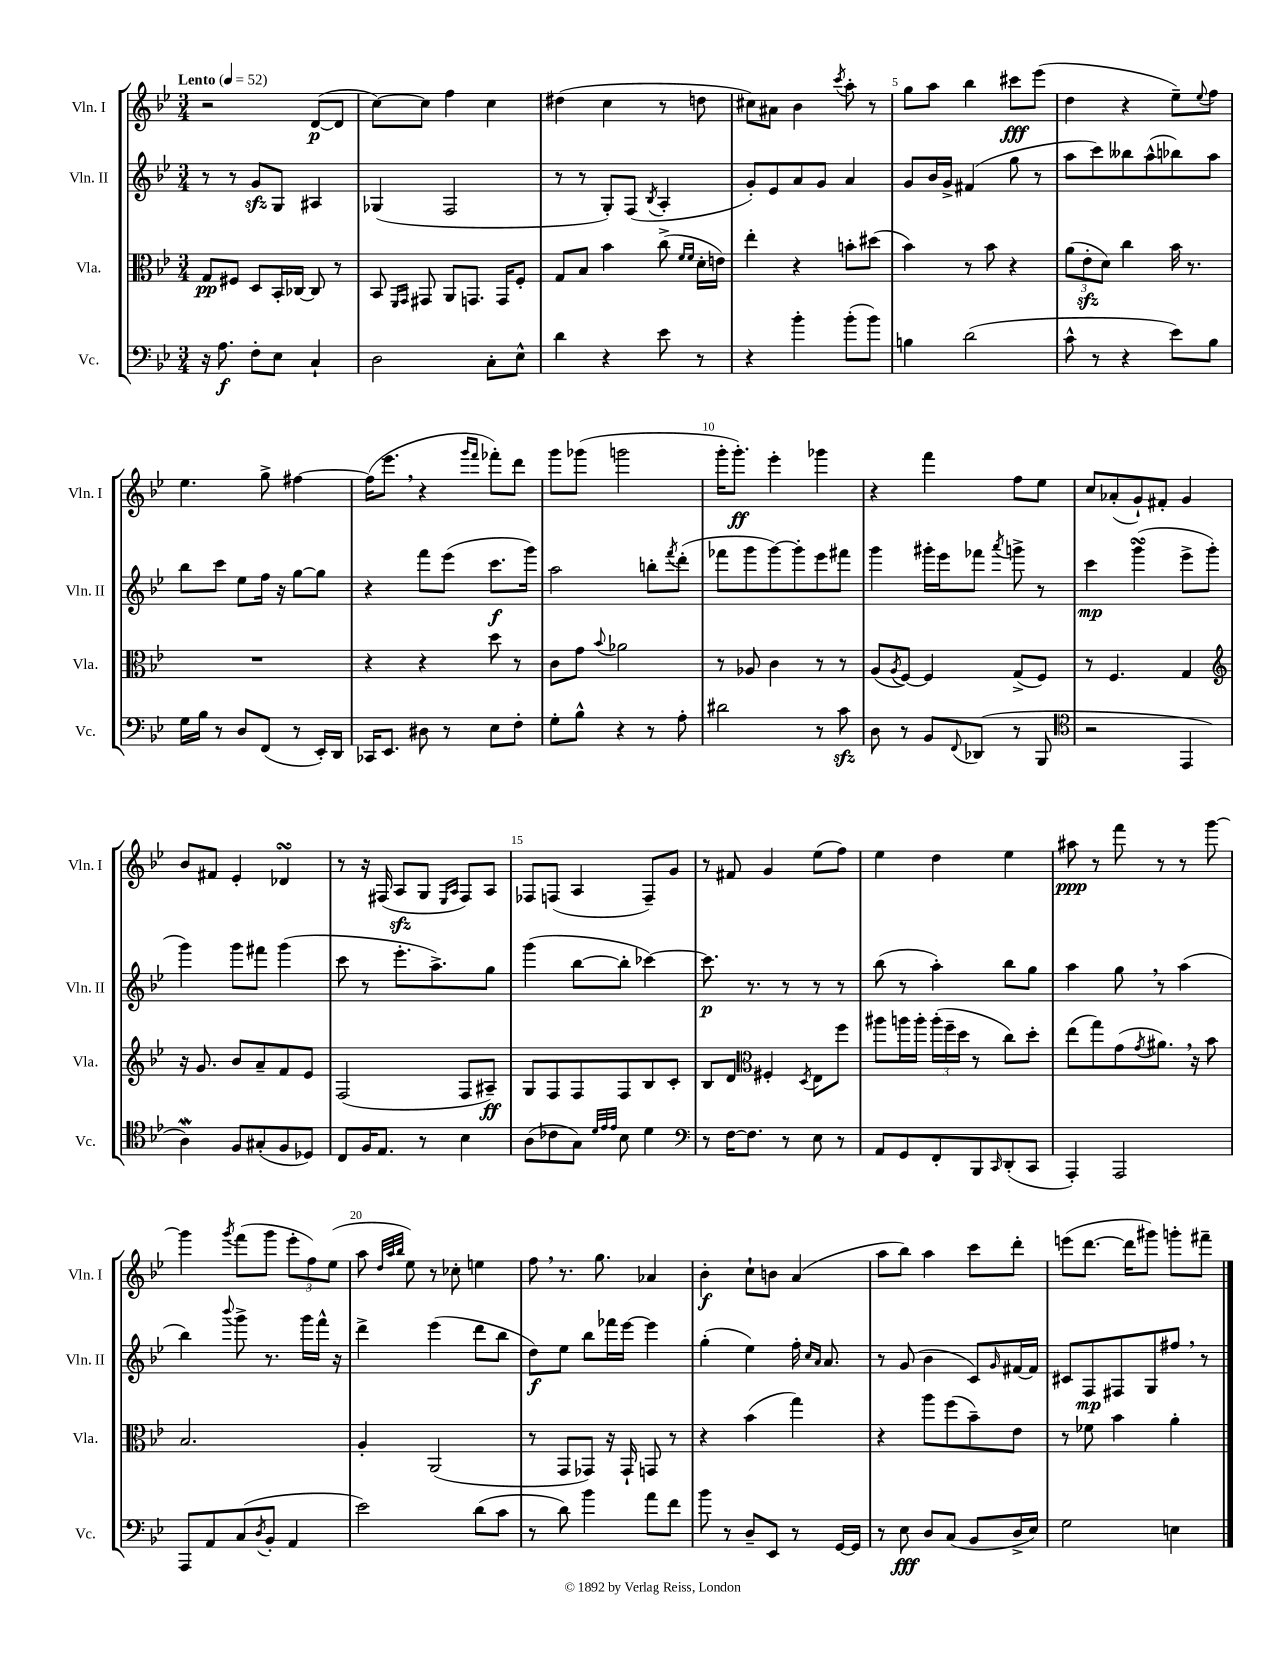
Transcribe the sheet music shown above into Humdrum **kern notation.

**kern	**kern	**kern	**kern
*staff4	*staff3	*staff2	*staff1
*clefF4	*clefC3	*clefG2	*clefG2
*k[b-e-]	*k[b-e-]	*k[b-e-]	*k[b-e-]
*M3/4	*M3/4	*M3/4	*M3/4
*MM52	*MM52	*MM52	*MM52
16r	8G	8r	2r
8.A	.	.	.
.	8F#	8r	.
8F'	8D	8g	.
8E-	16BB-'	8G	.
.	[16C-	.	.
4C`	8C-]	4A#	([8d
.	8r	.	8d]
=	=	=	=
2D	8BB-	(4G-	[8cc)
.	16qqFF	.	.
.	16qqGG	.	.
.	8GG#	.	8cc]
.	8AA	2F	4ff
.	8.GG	.	.
8C'	.	.	4cc
.	16GG	.	.
8E-^^	8F'	.	.
=	=	=	=
4d	8G	8r	(4dd#
.	8B-	8r	.
4r	4b-	8G')	4cc
.	.	(8F	.
.	.	8qB-	.
8e-	(8cc^	4A'	8r
.	16qqf	.	.
.	16qqf	.	.
8r	16d'	.	8dd
.	16e)	.	.
=	=	=	=
4r	4ee-'	8g')	8cc#)
.	.	8e-	8a#
4b-'	4r	8a	4b-
.	.	8g	.
.	.	.	8qccc
(8b-'	8b'	4a	8aa'
8b-)	(8dd#	.	8r
=	=	=	=
4B	4b-)	8g	8gg
.	.	16b-	8aa
.	.	16g^	.
(2d	8r	(4f#	4bb-
.	8b-	.	.
.	4r	8gg	8ccc#
.	.	8r	(8eee-
=	=	=	=
8c^^	(12a	8aa	4dd
.	12e-'	.	.
8r	.	8ccc)	.
.	12d)	.	.
4r	4cc	8bb--	4r
.	.	(8aa^^	.
8e-)	16b-	8bb-)	8ee-~)
.	8.r	.	.
.	.	.	8qqee-
8B-	.	8aa	8ff
=	=	=	=
16G	2.r	8bb-	4.ee-
16B-	.	.	.
8r	.	8ccc	.
8D	.	8ee-	.
(8FF	.	16ff	8gg^
.	.	16r	.
8r	.	[8gg	[4ff#
16EE-')	.	8gg]	.
16DD	.	.	.
=	=	=	=
16CC-	4r	4r	(16ff#]
8.EE-	.	.	8.eee-
8D#	4r	8fff	4r
8r	.	(8eee-	.
.	.	.	16qqggg
.	.	.	16qqfff
8E-	8dd	8.ccc	8fff-')
8F'	8r	.	8ddd
.	.	16ggg)	.
=	=	=	=
8G'	8c	2aa	8ggg
8B-^^	8g	.	(8ggg-
.	8qqb-	.	.
4r	2a-	.	2ggg
8r	.	8bb'	.
.	.	8qfff	.
8A'	.	(8ddd'	.
=	=	=	=
2d#	8r	8fff-	16ggg'
.	.	.	8.ggg')
.	8A-	8ggg	.
.	4c	[8ggg)	4eee-'
.	.	8ggg']	.
8r	8r	8eee-	4ggg-
8c	8r	8fff#	.
=	=	=	=
8D	(8A	4ggg	4r
.	8qA	.	.
8r	[8F)	.	.
8BB-	4F]	16ggg#'	4fff
.	.	16eee-	.
8qqFF	.	.	.
(8DD-	.	8fff-	.
.	.	8qaaa	.
8r	(8G^	8ggg^	8ff
8BBB-	8F)	8r	8ee-
=	=	=	=
*clefC4	*	*	*
2r	8r	4ccc	8cc
.	4.F	.	(8a-'
.	.	(4ggg	8g`)
.	.	.	8f#'
4EE-	4G	8eee-^	4g
.	.	8ggg'	.
=	=	=	=
*	*clefG2	*	*
4A)	16r	4ggg)	8b-
.	8.g	.	.
.	.	.	8f#
8F	8b-	8ggg	4e-'
(8G#'	8a~	8fff#	.
8F	8f	(4ggg	4d-
8D-)	8e-	.	.
=	=	=	=
8C	(2F	8ccc	8r
16F	.	8r	16r
8.E-	.	.	(16F#
.	.	8.eee-'	8A
8r	.	.	8G
.	.	8.aa^)	.
.	.	.	16qqE-
.	.	.	16qqA
4B-	8F	.	8F#)
.	8A#~)	8gg	8A
=	=	=	=
(8A	8G	(4ggg	8F-
8c-	8F	.	(8F
8G)	8F	[8bb-	4A
32qqd	.	.	.
32qqe-	.	.	.
32qqe-	.	.	.
8B-	8F	8bb-']	.
4d	8B-	[4ccc-)	8F~)
.	8c'	.	8g
=	=	=	=
*clefF4	*	*	*
8r	8B-	8.ccc-]	8r
[16F	8d	.	8f#
8.F]	.	8.r	.
*	*clefC3	*	*
.	4F#'	.	4g
8r	.	8r	.
.	8qD	.	.
8E-	8E-	8r	(8ee-
8r	8ff	8r	8ff)
=	=	=	=
8AA	8aa#	(8bb-	4ee-
8GG	16aa	8r	.
.	16aa'	.	.
8FF'	(24aa'	4aa')	4dd
.	24ff~	.	.
.	24dd	.	.
8BBB-	8r	.	.
16qqCC	.	.	.
(8DD'	8cc)	8bb-	4ee-
8CC	8dd'	8gg	.
=	=	=	=
4AAA')	(8ee-	4aa	8aa#
.	8gg)	.	8r
2AAA	(8g	8gg	8fff
.	8qg	.	.
.	8.a#)	8r	8r
.	.	(4aa	8r
.	16r	.	.
.	8b-	.	[8ggg
=	=	=	=
8AAA	2.B-	4bb-)	4ggg]
8AA	.	.	.
.	.	8qqbbb-	8qggg
(8C	.	8ggg^	(8fff
8qD	.	.	.
8BB-'	.	8.r	8ggg
4AA	.	.	12eee-'
.	.	16ggg	.
.	.	.	12ff)
.	.	16fff^^	.
.	.	.	(12ee-
.	.	16r	.
=	=	=	=
2e-)	4A'	4ddd^	8aa
.	.	.	32qqdd
.	.	.	32qqaa
.	.	.	32qqbb-
.	.	.	8ee-)
.	(2AA	(4eee-	8r
.	.	.	8cc-'
(8d	.	8ddd	4ee
8c	.	8bb-	.
=	=	=	=
8r	8r	8dd)	8ff
8d)	8GG	8ee-	8.r
4b-	8GG-)	8bb-	.
.	.	.	8.gg
.	16r	16fff-	.
.	16GG-`	[16eee-	.
8a	8GG	4eee-]	4a-
8f	8r	.	.
=	=	=	=
8b-	4r	(4gg'	4b-'
8r	.	.	.
8D~	(4b-	4ee-)	8cc`
8EE-	.	.	8b
8r	4gg)	16ff'	(4a
.	.	16qqcc	.
.	.	16qqa	.
.	.	8.a	.
[16GG	.	.	.
16GG]	.	.	.
=	=	=	=
8r	4r	8r	8aa
8E-	.	(8g	8bb-)
8D	8aa	4b-	4aa
(8C	(8ff	.	.
8BB-	8b-~)	8c)	8ccc
.	.	16qqg	.
16D^	8e-	[16f#	8ddd'
16E-)	.	16f#]	.
=	=	=	=
2G	8r	8c#	(8eee
.	8f-	8F	[8.ddd
.	4b-	8F#	.
.	.	.	16ddd]
.	.	8G	8ggg#)
4E	4a'	8ff#	8ggg'
.	.	8r	8fff#~
==	==	==	==
*-	*-	*-	*-
